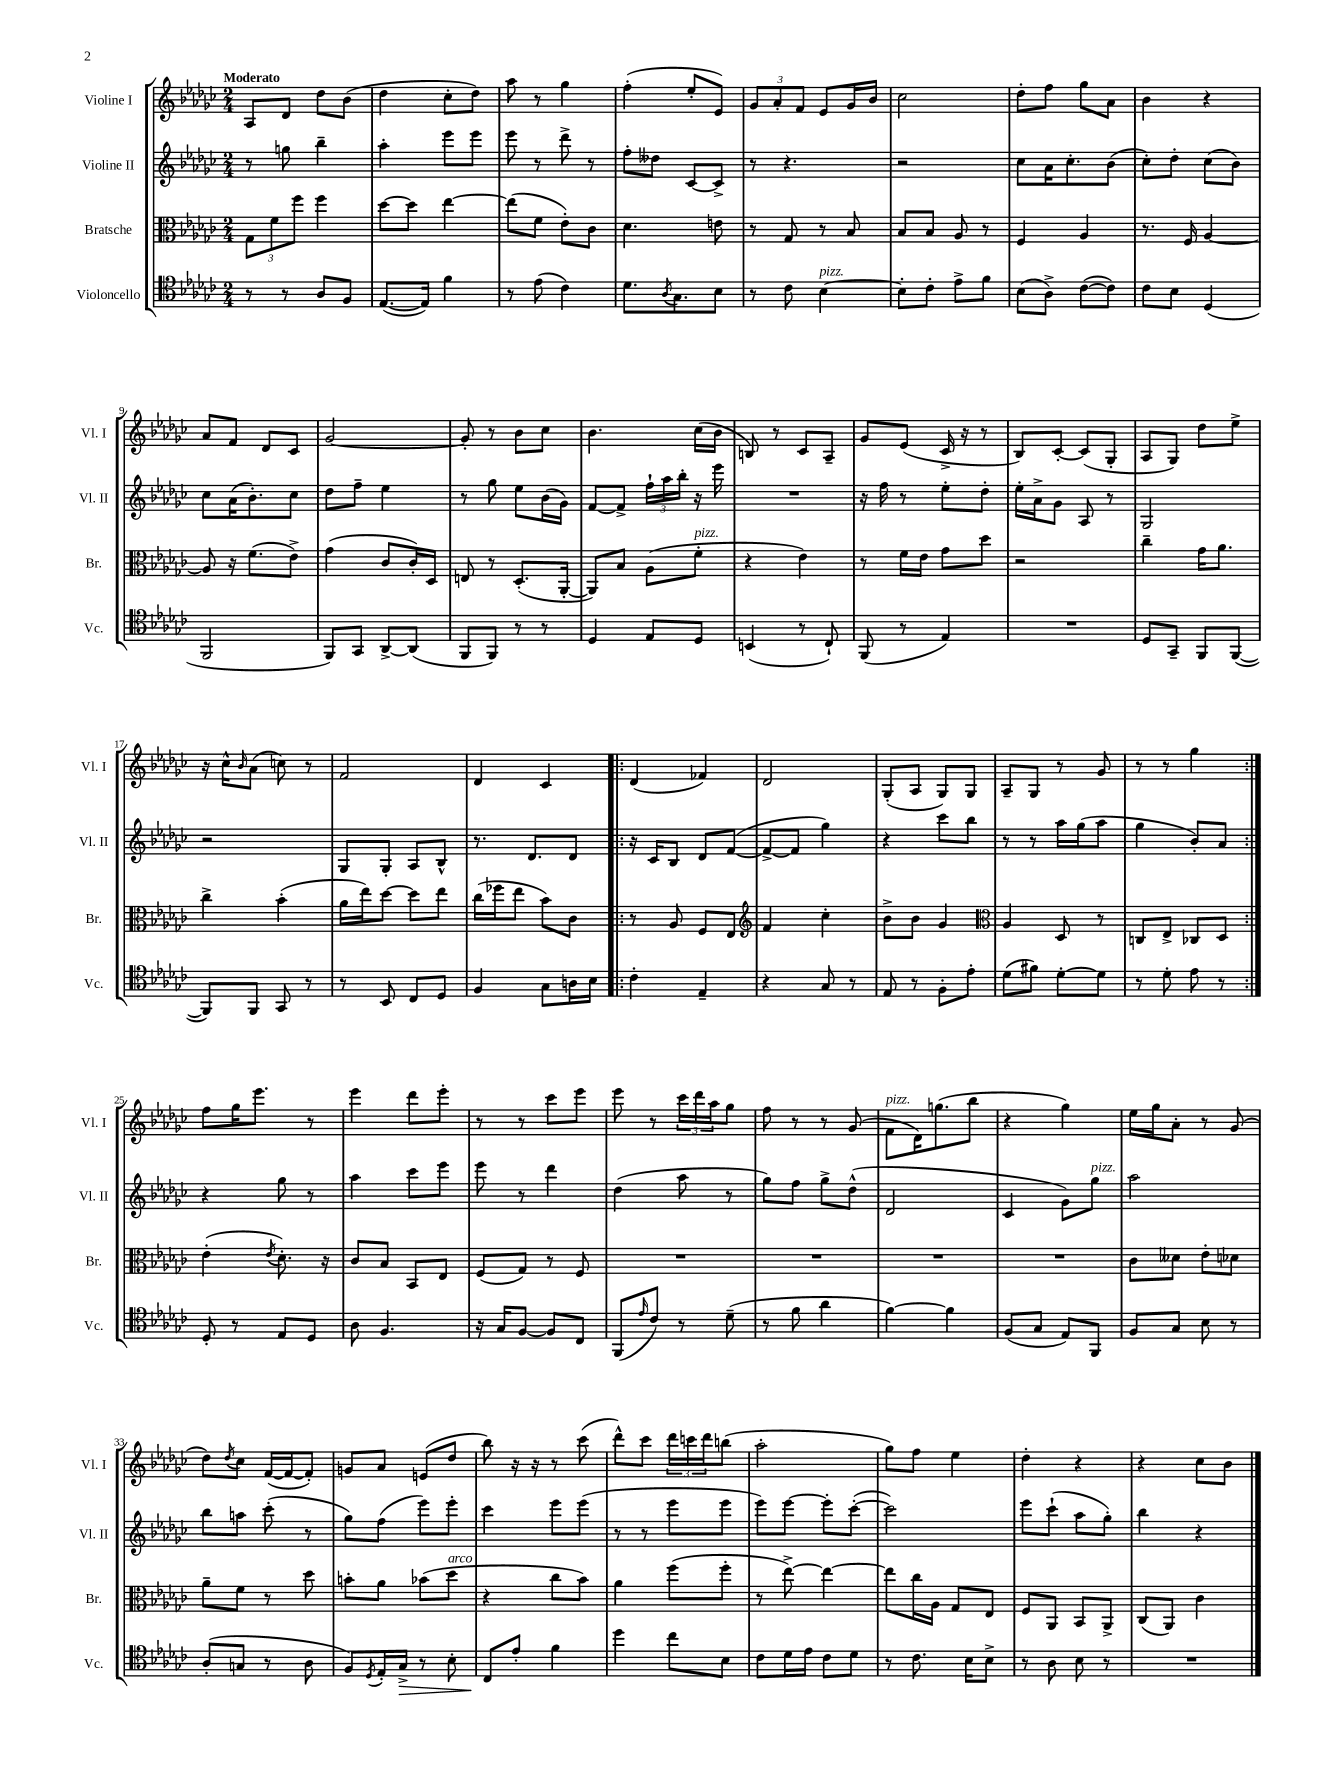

**kern	**kern	**kern	**kern
*staff4	*staff3	*staff2	*staff1
*clefC4	*clefC3	*clefG2	*clefG2
*k[b-e-a-d-g-c-]	*k[b-e-a-d-g-c-]	*k[b-e-a-d-g-c-]	*k[b-e-a-d-g-c-]
*M2/4	*M2/4	*M2/4	*M2/4
8r	12G-\L	8r	8A-/L
.	12f\	.	.
8r	.	8gg\	8d-/J
.	12ff\J	.	.
8A-/L	4ff\	4bb-~\	8dd-\L
8F/J	.	.	(8b-\J
=	=	=	=
([8.E-/L	[8dd-\L	4aa-'\	4dd-\
.	8dd-\]J	.	.
16E-/]Jk)	.	.	.
4f\	[4ee-\	8eee-\L	8cc-'\L
.	.	8eee-\J	8dd-\J)
=	=	=	=
8r	(8ee-\]L	8eee-\	8aa-\
(8e-\	8f\J	8r	8r
4c-\)	8e-'\L)	8ddd-^\	4gg-\
.	8c-\J	8r	.
=	=	=	=
8.d-\L	4.d-\	8ff'\L	(4ff'\
.	.	8dd--\J	.
8qA-/	.	.	.
8.G-\	.	.	.
.	.	[8c-/L	8ee-'/L
8B-\J	8e\	8c-^/]J	8e-/J)
=	=	=	=
8r	8r	8r	12g-/L
.	.	.	12a-'/
8c-\	8G-/	4.r	.
.	.	.	12f/J
[4B-\	8r	.	8e-/L
.	8B-/	.	16g-/L
.	.	.	16b-/JJ
=	=	=	=
8B-'\]L	8B-/L	2r	2cc-\
8c-'\J	8B-/J	.	.
8e-^\L	8A-/	.	.
8f\J	8r	.	.
=	=	=	=
(8B-\L	4F/	8cc-\L	8dd-'\L
8A-^\J)	.	16a-\K	8ff\J
.	.	8.cc-'\	.
([8c-\L	4A-/	.	8gg-\L
8c-\]J)	.	(8b-\J	8a-\J
=	=	=	=
8c-\L	8.r	8cc-'\L)	4b-\
8B-\J	.	8dd-'\J	.
.	16F/	.	.
(4D-/	[4A-/	(8cc-\L	4r
.	.	8b-\J)	.
=	=	=	=
2FF/	8A-/]	8cc-\L	8a-/L
.	16r	(16a-\K	8f/J
.	(8.f\L	8.b-'\)	.
.	.	.	8d-/L
.	8e-^\J)	8cc-\J	8c-/J
=	=	=	=
8FF/L)	(4g-\	8dd-\L	[2g-/
8GG-/J	.	8ff~\J	.
[8AA-^/L	8c-/L	4ee-\	.
(8AA-/]J	16c-'/L)	.	.
.	16D-/JJ	.	.
=	=	=	=
8FF/L	8E/	8r	8g-'/]
8FF/J)	8r	8gg-\	8r
8r	(8.D-'/L	8ee-\L	8b-\L
8r	.	(16b-\L	8cc-\J
.	[16AA-'/Jk	16g-\JJ)	.
=	=	=	=
4D-/	8AA-/]L)	[8f/L	4.b-\
.	8B-/J	8f^/]J	.
8E-/L	(8A-\L	24ff`\LL	.
.	.	24aa-\	.
.	.	24bb-'\JJ	.
8D-/J	8f'\J	16r	(16cc-\LL
.	.	16eee-\	16b-\JJ
=	=	=	=
(4BB/	4r	2r	8B/)
.	.	.	8r
8r	4e-\)	.	8c-/L
8C-`/)	.	.	8A-~/J
=	=	=	=
(8FF/	8r	16r	8g-/L
.	.	16ff\	.
8r	16f\LL	8r	(8e-/J
.	16e-\JJ	.	.
4E-/)	8g-\L	8ee-'\L	16c-^/
.	.	.	16r
.	8dd-\J	8dd-'\J	8r
=	=	=	=
2r	2r	16ee-'\LL	8B-/L)
.	.	16a-^\J	.
.	.	8g-\J	[8c-'/J
.	.	8A-/	(8c-/]L
.	.	8r	8G-'/J
=	=	=	=
8D-/L	4cc-~\	2G-/	8A-/L
8GG-~/J	.	.	8G-/J)
8FF/L	16g-\LK	.	8dd-\L
.	8.a-\J	.	.
([8FF/J	.	.	8ee-^\J
=	=	=	=
8FF/]L)	4cc-^\	2r	16r
.	.	.	16cc-^^\LK
.	.	.	16qqb-/
8FF/J	.	.	(8a-\J
8GG-/	(4b-'\	.	8cc\)
8r	.	.	8r
=	=	=	=
8r	16a-\LL	8G-/L	2f/
.	16ee-\J)	.	.
8BB-/	[8dd-\J	8G-'/J	.
8C-/L	8dd-\]L	8A-/L	.
8D-/J	8ee-\J	8B-^^/J	.
=	=	=	=
4F/	(16cc-\LL	8.r	4d-/
.	16ff-\J	.	.
.	8ee-\J	.	.
.	.	8.d-/L	.
8G-\L	8b-\L)	.	4c-/
16A\L	8c-\J	8d-/J	.
16B-\JJ	.	.	.
=!|:	=!|:	=!|:	=!|:
4c-'\	8r	16r	(4d-/
.	.	16c-/LK	.
.	8A-/	8B-/J	.
4E-~/	8F/L	8d-/L	4f-/)
.	8E-/J	([8f/J	.
=	=	=	=
*	*clefG2	*	*
4r	4f/	8f^/_L	2d-/
.	.	8f/]J	.
8G-/	4cc-'\	4gg-\)	.
8r	.	.	.
=	=	=	=
8E-/	8b-^\L	4r	(8G-'/L
8r	8b-\J	.	8A-/J
8F'\L	4g-/	8ccc-\L	8G-/L)
8e-'\J	.	8bb-\J	8G-/J
=	=	=	=
*	*clefC3	*	*
(8d-\L	4A-/	8r	8A-~/L
8f#\J)	.	8r	8G-/J
[8d-'\L	8D-/	16aa-\LL	8r
.	.	(16gg-\J	.
8d-\]J	8r	8aa-\J	8g-/
=	=	=	=
8r	8C/L	4gg-\	8r
8d-'\	8E-^/J	.	8r
8e-\	8C-/L	8b-'/L)	4gg-\
8r	8D-/J	8a-/J	.
=:|!	=:|!	=:|!	=:|!
8D-'/	(4e-'\	4r	8ff\L
8r	.	.	16gg-\K
.	.	.	8.eee-\J
.	8qe-/	.	.
8E-/L	8.d-'\)	8gg-\	.
8D-/J	.	8r	8r
.	16r	.	.
=	=	=	=
8A-\	8c-/L	4aa-\	4eee-\
4.F/	8B-/J	.	.
.	8BB-/L	8ccc-\L	8ddd-\L
.	8E-/J	8eee-\J	8eee-'\J
=	=	=	=
16r	(8F/L	8eee-\	8r
16G-/LK	.	.	.
[8F/J	8G-/J)	8r	8r
8F/]L	8r	4ddd-\	8ccc-\L
8C-/J	8F/	.	8eee-\J
=	=	=	=
(8FF/L	2r	(4dd-\	8eee-\
16qqe-/	.	.	.
8c-/J)	.	.	8r
8r	.	8aa-\	24ccc-\LL
.	.	.	24ddd-\
.	.	.	24aa-\J
(8d-~\	.	8r	8gg-\J
=	=	=	=
8r	2r	8gg-\L)	8ff\
8f\	.	8ff\J	8r
4a-\	.	8gg-^\L	8r
.	.	(8dd-^^\J	(8g-/
=	=	=	=
[4f\)	2r	2d-/	8f\L
.	.	.	16d-\K)
.	.	.	(8.gg\
4f\]	.	.	.
.	.	.	8bb-\J
=	=	=	=
(8F/L	2r	4c-/	4r
8G-/J	.	.	.
8E-/L)	.	8g-\L)	4gg-\)
8FF/J	.	8gg-\J	.
=	=	=	=
8F/L	8c-\L	2aa-\	16ee-\LL
.	.	.	16gg-\J
8G-/J	8d--\J	.	8a-'\J
8B-\	8e-'\L	.	8r
8r	8d-\J	.	(8g-/
=	=	=	=
(8A-'/L	8a-~\L	8bb-\L	8dd-\L)
.	.	.	8qdd-/
8G/J	8f\J	8aa\J	8cc-\J
8r	8r	(8ccc-'\	([16f/LL
.	.	.	16f/_J
8A-\	8dd-\	8r	8f'/]J)
=	=	=	=
8F/L)	8b'\L	8gg-\L)	8g/L
8qD-/	.	.	.
16E-'/L	8a-\J	(8ff\J	8a-/J
16G-^/JJ	.	.	.
8r	(8b-\L	8eee-\L)	(8e/L
8B-'\	8dd-\J	8eee-'\J	8dd-/J
=	=	=	=
8C-/L	4r	4ccc-\	8bb-\)
8e-'/J	.	.	16r
.	.	.	16r
4f\	8cc-\L	8eee-\L	8r
.	8b-\J)	(8eee-\J	(8ccc-\
=	=	=	=
4dd-\	4a-\	8r	8ddd-^^\L)
.	.	8r	8ccc-\J
8cc-\L	(8ff\L	8eee-\L	24ddd-\LL
.	.	.	24ccc\
.	.	.	24ddd-\J
8B-\J	8ff'\J	8eee-\J	(8bb\J
=	=	=	=
8c-\L	8r	8eee-\L)	2aa-'\
16d-\L	[8ee-^\)	[8eee-\J	.
16e-\JJ	.	.	.
8c-\L	4ee-\_	8eee-'\]L	.
8d-\J	.	([8ccc-'\J	.
=	=	=	=
8r	8ee-\]L	2ccc-\])	8gg-\L)
8.c-\	16cc-\L	.	8ff\J
.	16A-\JJ	.	.
.	8G-/L	.	4ee-\
16B-\LK	.	.	.
8B-^\J	8E-/J	.	.
=	=	=	=
8r	8F/L	8eee-\L	4dd-'\
8A-\	8AA-/J	(8ccc-`\J	.
8B-\	8BB-/L	8aa-\L	4r
8r	8AA-^/J	8gg-'\J)	.
=	=	=	=
2r	(8C-/L	4bb-\	4r
.	8AA-/J)	.	.
.	4c-\	4r	8cc-\L
.	.	.	8b-\J
==	==	==	==
*-	*-	*-	*-
